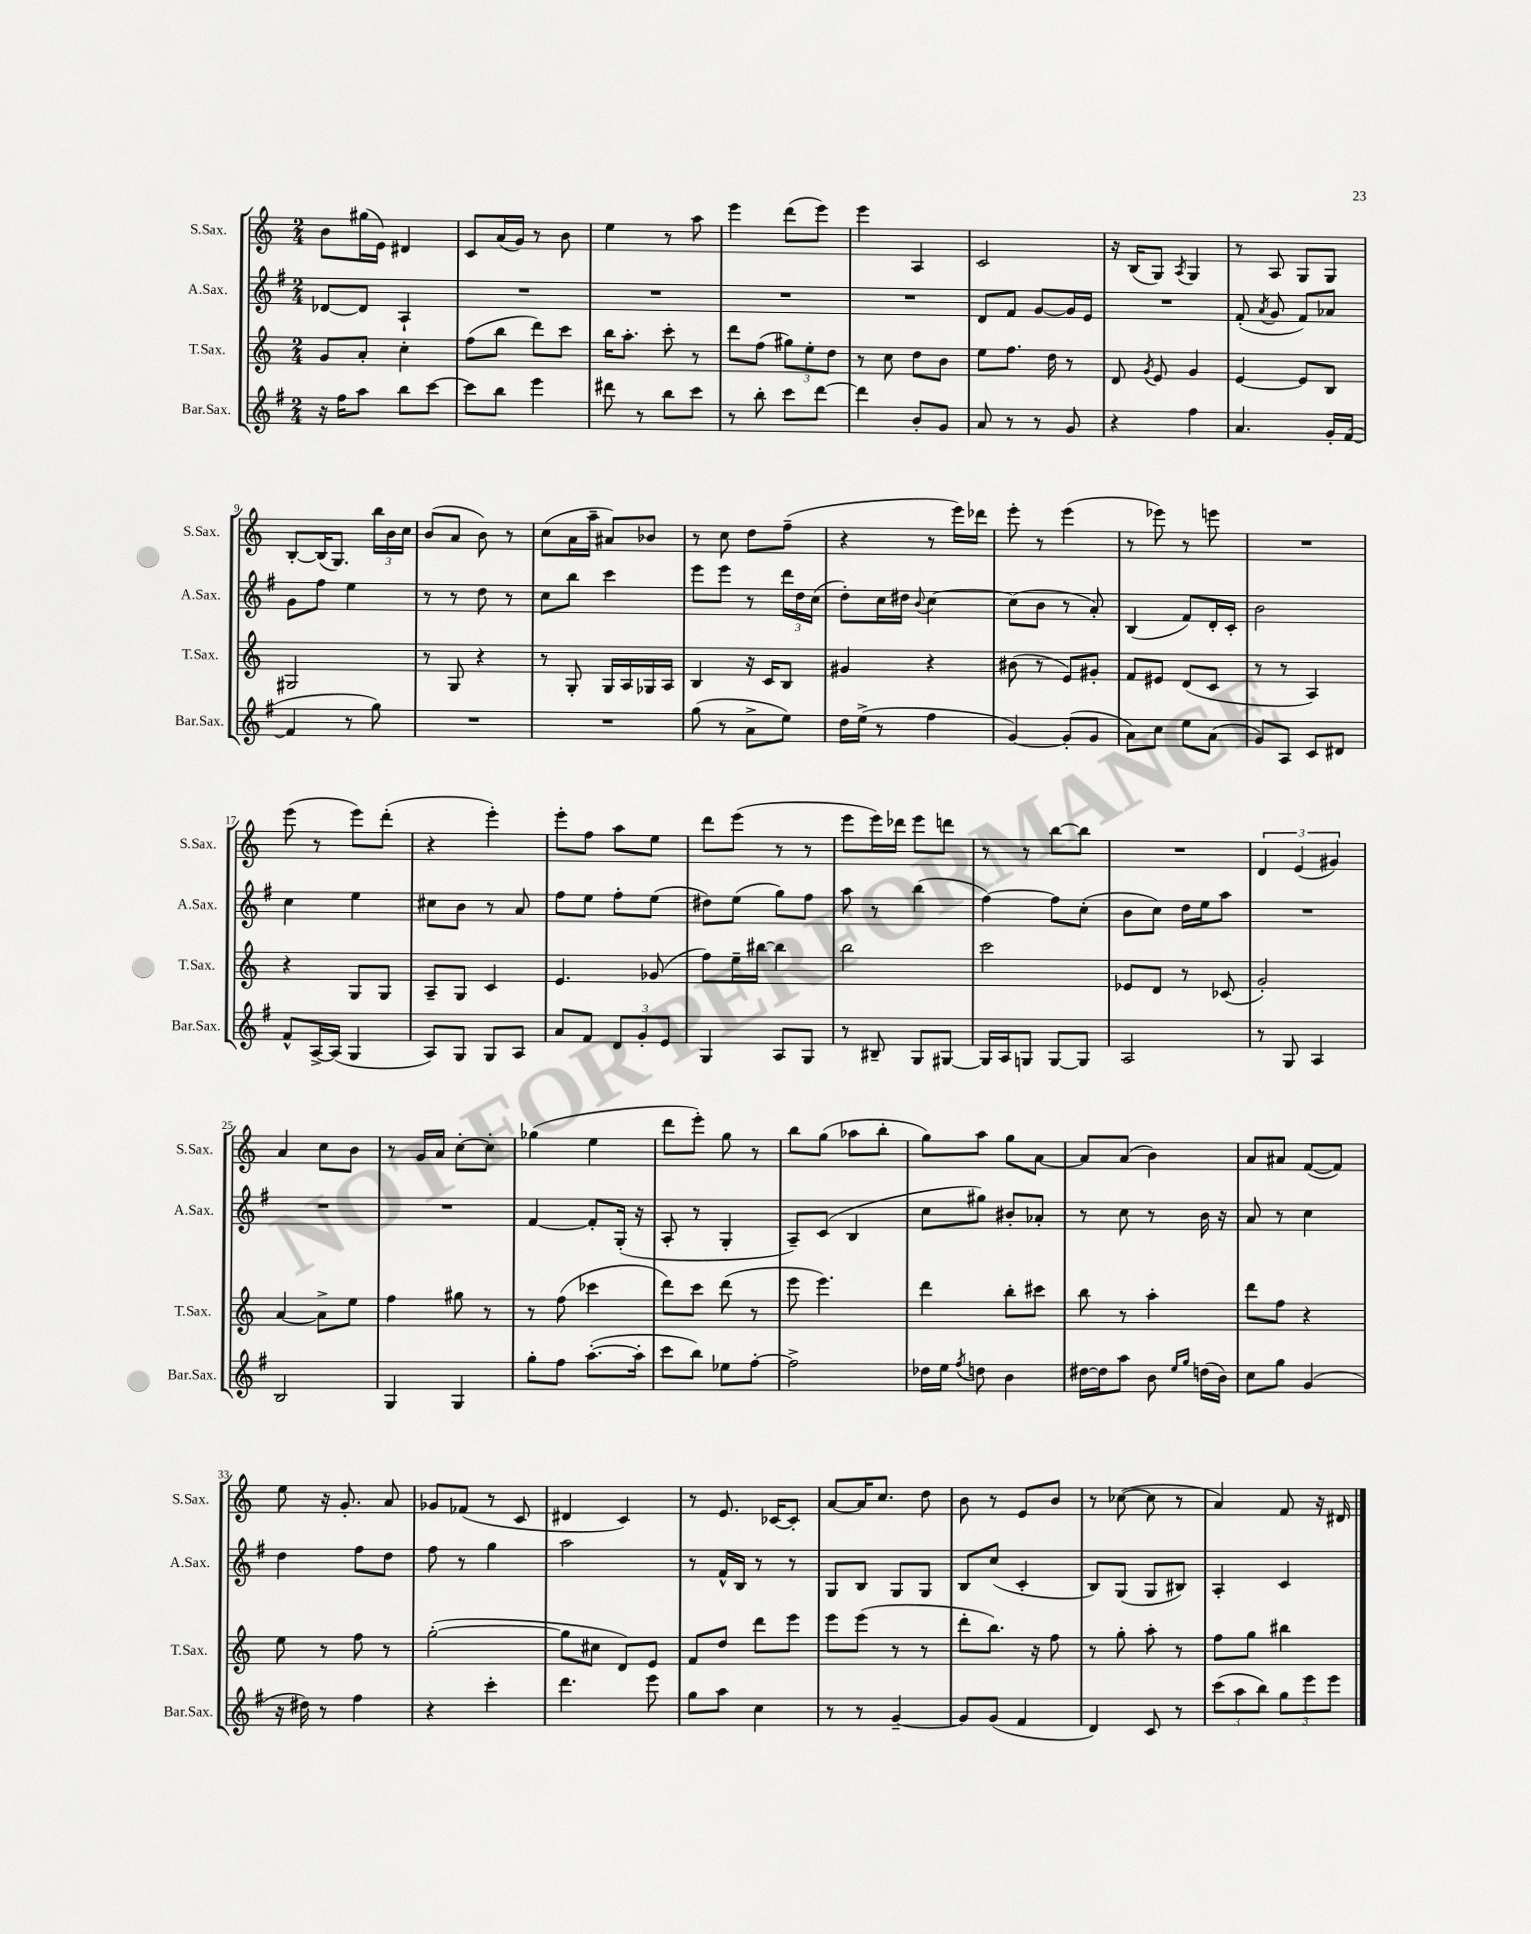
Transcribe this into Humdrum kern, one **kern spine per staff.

**kern	**kern	**kern	**kern
*staff4	*staff3	*staff2	*staff1
*clefG2	*clefG2	*clefG2	*clefG2
*k[f#]	*k[]	*k[f#]	*k[]
*M2/4	*M2/4	*M2/4	*M2/4
16r	8g/L	[8d-/L	8b\L
16ff#\LK	.	.	.
8aa\J	8a'/J	8d-/]J	(16gg#\L
.	.	.	16e\JJ)
8bb\L	4cc'\	4A`/	4d#/
[8ccc\J	.	.	.
=	=	=	=
8ccc\]L	(8ff\L	2r	8c/L
8bb\J	8bb\J	.	(16a/L
.	.	.	16g/JJ)
4eee\	8ddd\L)	.	8r
.	8ccc\J	.	8b\
=	=	=	=
8ddd#\	16bb\LK	2r	4ee\
.	8.aa'\J	.	.
8r	.	.	.
8bb\L	8ccc'\	.	8r
8ccc\J	8r	.	8aa\
=	=	=	=
8r	8ddd\L	2r	4eee\
8bb'\	(8ff\J	.	.
8ccc\L	12gg#\L)	.	(8ddd\L
.	12ee'\	.	.
[8ddd\J	.	.	8eee\J)
.	12dd\J	.	.
=	=	=	=
4ddd\]	8r	2r	4eee\
.	8cc\	.	.
8b'/L	8dd\L	.	4A/
8g/J	8b\J	.	.
=	=	=	=
8a/	8ee\L	8d/L	2c/
8r	8.ff\J	8f#/J	.
8r	.	[8g/L	.
.	16dd\	.	.
8g/	8r	16g/]L	.
.	.	16e/JJ	.
=	=	=	=
4r	8d/	2r	16r
.	.	.	(16B/LK
.	8qg/	.	.
.	8e/	.	8G/J)
.	.	.	8qA/
4ff#\	4g/	.	4G/
=	=	=	=
4.a/	[4e/	(8f#'/	8r
.	.	8qa/	.
.	.	8g/	8A/
.	8e/]L	8f#/L)	8G/L
16g'/LL	8B/J	8a-/J	8G/J
([16f#/JJ	.	.	.
=	=	=	=
4f#/]	2G#/	8g\L	[8B'/L
.	.	8ff#\J	(16B/]K
.	.	.	8.G/J)
8r	.	4ee\	.
8gg\)	.	.	24bb\LL
.	.	.	24b\
.	.	.	24cc\JJ
=	=	=	=
2r	8r	8r	(8b/L
.	8G/	8r	8a/J
.	4r	8dd\	8b\)
.	.	8r	8r
=	=	=	=
2r	8r	8cc\L	(8cc\L
.	8G'/	8bb\J	16a\L
.	.	.	16aa~\JJ
.	16G/LL	4ccc\	8a#/L)
.	16A/	.	.
.	16G-/	.	8b-/J
.	16A/JJ	.	.
=	=	=	=
(8gg\	4B/	8eee\L	8r
8r	.	8eee\J	8cc\
8a^\L	16r	8r	8dd\L
.	16c/LK	.	.
8ee\J)	8B/J	24ddd\LL	(8ff~\J
.	.	24dd\	.
.	.	(24cc\JJ	.
=	=	=	=
16dd\LL	4g#/	8dd'\L)	4r
(16ee^\JJ	.	.	.
8r	.	16cc\L	.
.	.	16dd#\JJ	.
.	.	8qqb/	.
4ff#\	4r	[4cc\	8r
.	.	.	16eee\LL)
.	.	.	16ddd-\JJ
=	=	=	=
[4g/)	(8b#\	(8cc\]L	8eee'\
.	8r	8b\J	8r
(8g'/]L	8e/L)	8r	(4eee\
8g/J	8g#'/J	8a'/)	.
=	=	=	=
8a\L)	8f/L	(4B/	8r
8cc\J	8e#/J	.	8eee-\)
8ee\L	(8d/L	8f#/L)	8r
(8a\J	8c/J	16d'/L	8eee\
.	.	16c'/JJ	.
=	=	=	=
8g/L)	8r	2b\	2r
8A/J	8r	.	.
8c/L	4A/)	.	.
8d#/J	.	.	.
=	=	=	=
8f#^^/L	4r	4cc\	(8eee\
[16A^/L	.	.	8r
(16A/]JJ	.	.	.
4G/	8G/L	4ee\	8eee\L)
.	8G/J	.	(8ddd'\J
=	=	=	=
8A/L)	8A~/L	8cc#\L	4r
8G/J	8G/J	8b\J	.
8G/L	4c/	8r	4eee'\)
8A/J	.	8a/	.
=	=	=	=
8a/L	4.e/	8ff#\L	8eee'\L
8f#/J	.	8ee\J	8ff\J
12d/L	.	8ff#'\L	8aa\L
12g'/	.	.	.
.	(8g-/	(8ee\J	8ee\J
12e/J	.	.	.
=	=	=	=
4G/	8ff\L)	8dd#\L)	8ddd\L
.	16ee~\L	(8ee\J	(8eee\J
.	[16bb#\JJ	.	.
8A/L	4bb#\]	8gg\L)	8r
8G/J	.	8ff#\J	8r
=	=	=	=
8r	2bb\	8aa\	8eee\L
8B#~/	.	8r	16eee\L)
.	.	.	16ddd-\JJ
8G/L	.	(4bb\	8eee\L
[8G#/J	.	.	8ddd\J
=	=	=	=
16G#/]LL	2ccc\	[4ff#\)	8r
16A/J	.	.	.
8G/J	.	.	8r
[8G/L	.	8ff#\]L	[8bb\L
8G/]J	.	(8cc'\J	8bb\]J
=	=	=	=
2A/	8e-/L	8b\L	2r
.	8d/J	8cc\J)	.
.	8r	16dd\LL	.
.	.	16ee\J	.
.	(8c-/	8aa\J	.
=	=	=	=
8r	2g'/)	2r	6d/
8G/	.	.	.
.	.	.	(6e/
4A/	.	.	.
.	.	.	6g#/)
=	=	=	=
2B/	[4a/	2r	4a/
.	8a^\]L	.	8cc\L
.	8ee\J	.	8b\J
=	=	=	=
4G/	4ff\	2r	8r
.	.	.	16g/LL
.	.	.	16a/JJ
4G/	8gg#\	.	[8cc'\L
.	8r	.	8cc'\]J
=	=	=	=
8gg'\L	8r	[4f#/	(4gg-\
8ff#\J	(8ff\	.	.
([8.aa'\L	4ccc-\	8f#'/]L	4ee\
.	.	(16G'/Jk	.
16aa'\]Jk	.	16r	.
=	=	=	=
8ccc\L	8ddd\L)	8A'/	8ddd\L
8bb\J)	8ccc\J	8r	8eee'\J)
8ee-\L	(8ddd\	4G'/	8gg\
[8ff#'\J	8r	.	8r
=	=	=	=
2ff#^\]	8eee\	8A~/L)	8bb\L
.	4.eee\)	(8c/J	(8gg\J
.	.	4B/	8aa-\L
.	.	.	8bb'\J
=	=	=	=
16dd-\LL	4ddd\	8cc\L	8gg\L)
16ee\JJ	.	.	.
8qff#/	.	.	.
8dd\	.	8gg#\J)	8aa\J
4b\	8bb'\L	8b#'/L	8gg\L
.	8ccc#\J	8a-'/J	[8a\J
=	=	=	=
[16dd#\LL	8bb\	8r	8a/]L
16dd#\]J	.	.	.
8aa\J	8r	8cc\	(8a/J
8b\	4aa'\	8r	4b\)
16qqee/LL	.	.	.
16qqgg/JJ	.	.	.
(16dd\LL	.	16b\	.
16b\JJ)	.	16r	.
=	=	=	=
8cc\L	8ddd\L	8a/	8a/L
8gg\J	8ff\J	8r	8a#/J
(4g/	4r	4cc\	([8f/L
.	.	.	8f/]J)
=	=	=	=
16r	8ee\	4dd\	8ee\
16dd#\)	.	.	.
8r	8r	.	16r
.	.	.	8.g'/
4ff#\	8ff\	8ff#\L	.
.	8r	8dd\J	8a/
=	=	=	=
4r	([2gg'\	8ff#\	8g-/L
.	.	8r	(8f-/J
4ccc'\	.	4gg\	8r
.	.	.	8c/
=	=	=	=
4.ddd\	8gg\]L	2aa\	4d#/
.	8cc#\J	.	.
.	8d/L)	.	4c/)
8eee\	8e/J	.	.
=	=	=	=
8gg\L	8f/L	8r	8r
8aa\J	8dd/J	16f#^^/LL	8.e/
.	.	16B/JJ	.
4cc\	8ddd\L	8r	.
.	.	.	[16c-/LK
.	8eee\J	8r	8c-'/]J
=	=	=	=
8r	8eee\L	8G/L	[8a/L
8r	(8eee\J	8B/J	16a/]K
.	.	.	8.cc/J
[4g~/	8r	8G/L	.
.	8r	8G/J	8dd\
=	=	=	=
8g/]L	8ddd'\L	8B/L	8b\
(8g/J	8.bb\J)	(8cc/J	8r
4f#/	.	4c'/	8e/L
.	16r	.	.
.	8ff\	.	8b/J
=	=	=	=
4d/)	8r	8B/L)	8r
.	8gg'\	(8G/J	([8cc-\
8c/	8aa'\	8G/L	8cc-\]
8r	8r	8B#/J)	8r
=	=	=	=
(12ccc\L	8ff\L	4A'/	4a/)
12aa\	.	.	.
.	8gg\J	.	.
12bb\J)	.	.	.
12gg\L	4bb#\	4c/	8f/
12eee\	.	.	.
.	.	.	16r
12eee\J	.	.	.
.	.	.	16d#/
==	==	==	==
*-	*-	*-	*-
